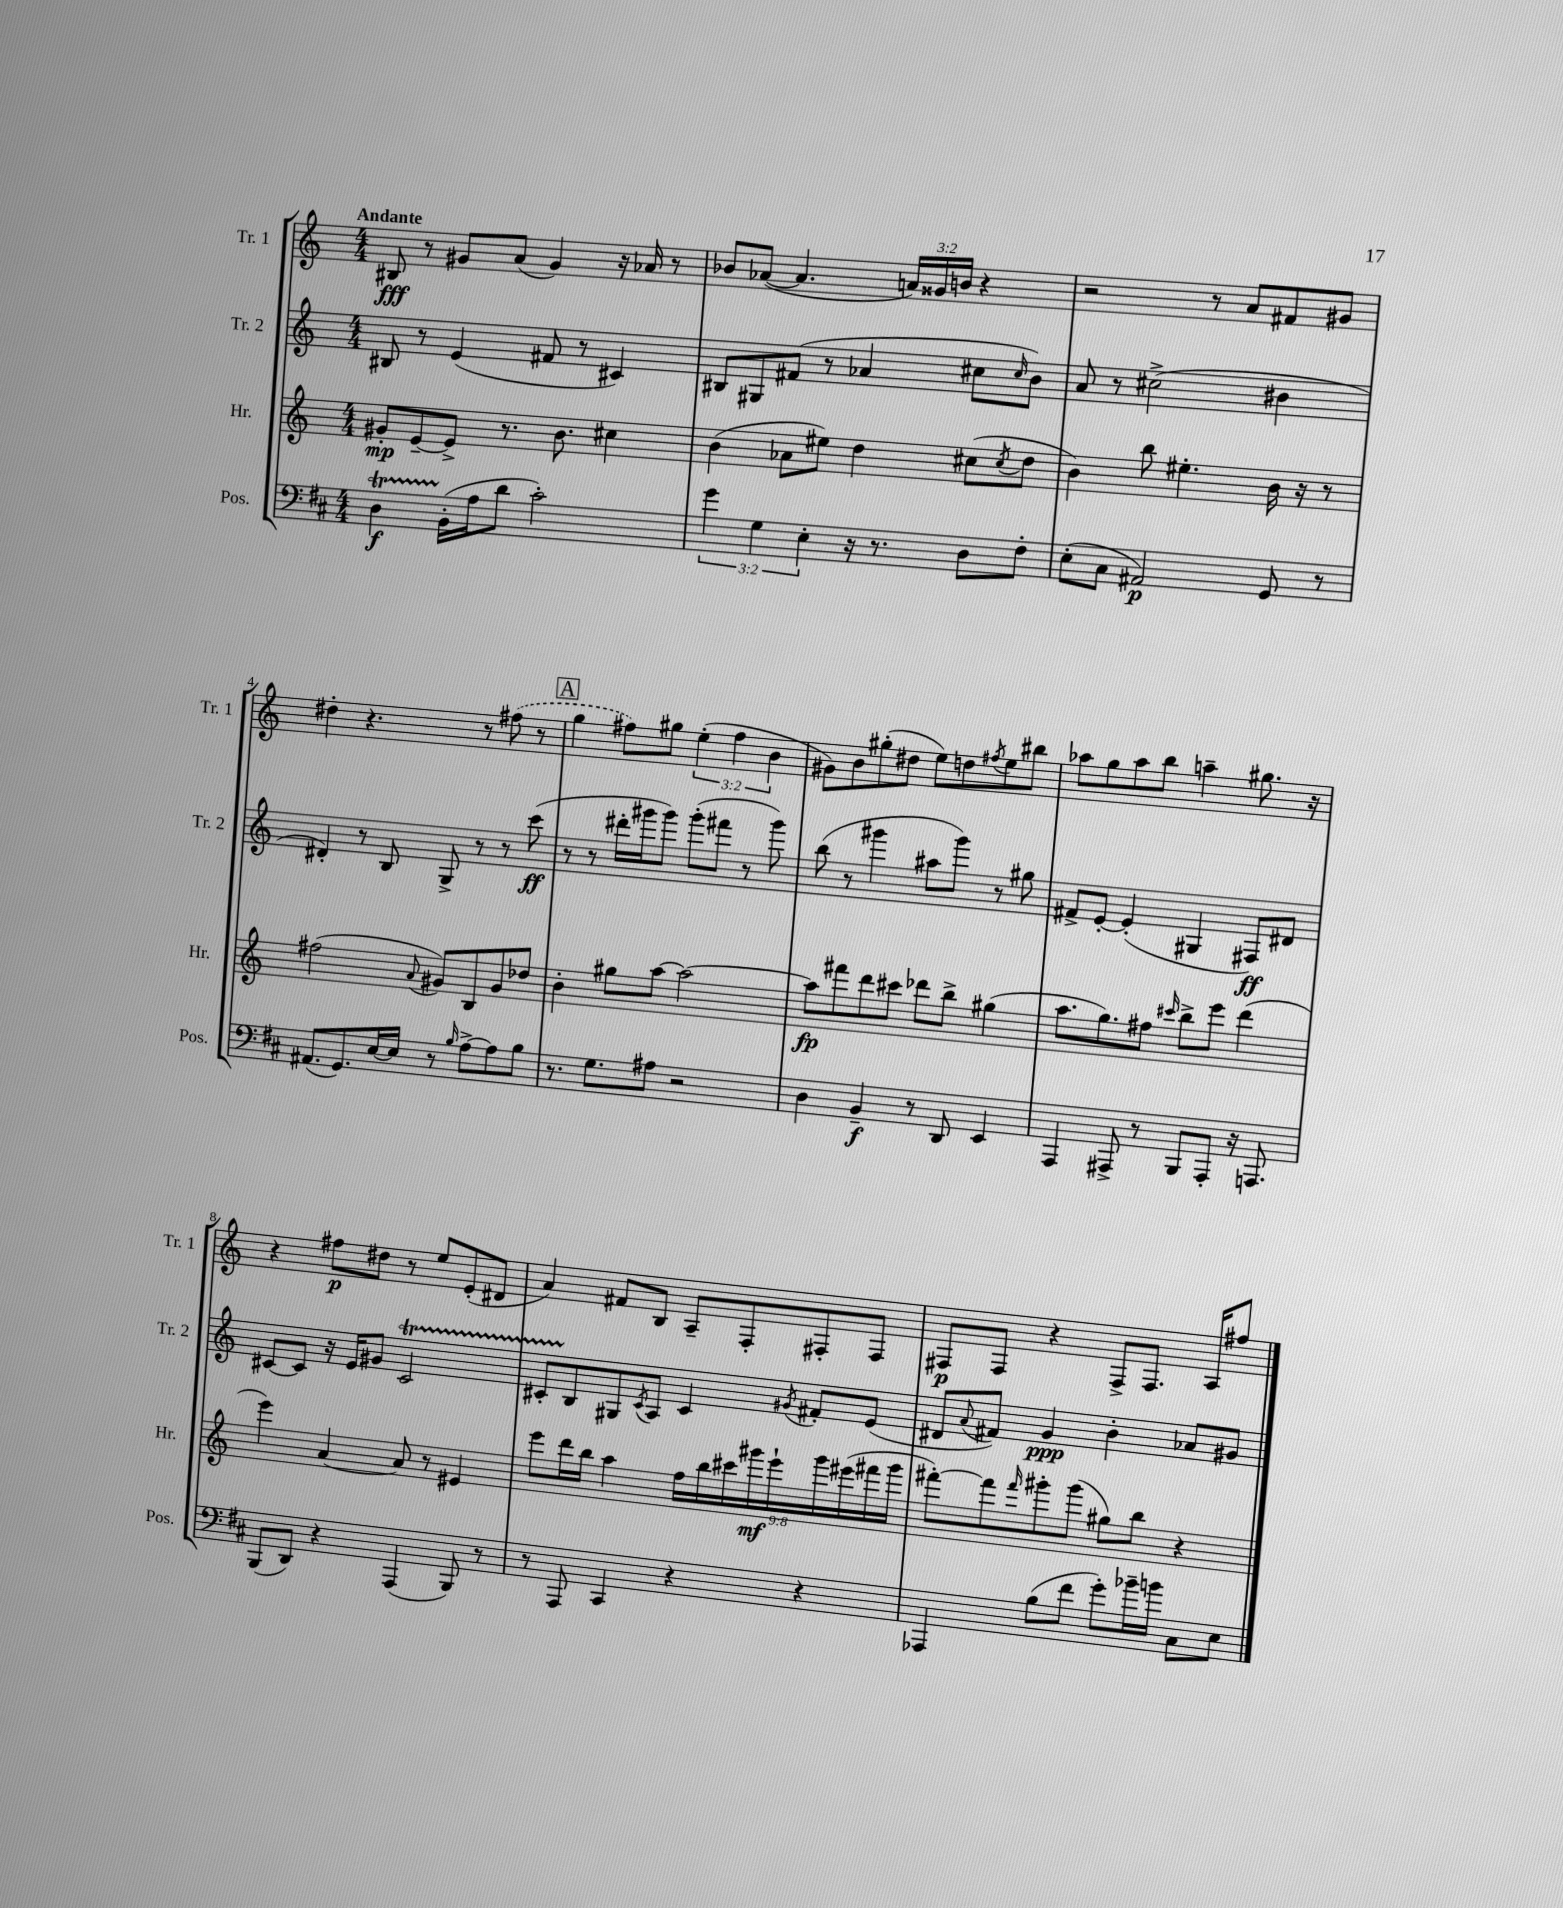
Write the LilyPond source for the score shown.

<<
\new StaffGroup <<
\new Staff = "s0" \with { instrumentName = "Tr. 1" shortInstrumentName = "Tr. 1" } {
    \clef treble \key c \major \numericTimeSignature \time 4/4 \override Staff.TupletNumber.text = #tuplet-number::calc-fraction-text \tempo "Andante"
    bis8\fff r8 gis'8 a'8( gis'4) r16 aes'16 r8 |
    bes'8 aes'8~( aes'4. \tuplet 3/2 { a'16) gisis'16 b'16 } r4 |
    r2 r8 a'8 fis'8 gis'8 |
    dis''4-. r4. r8 \once \slurDashed fis''8( r8 |
    \mark \markup { \box "A" } g''4 fis''8) gis''8 \tuplet 3/2 { e''4-.( fis''4 b'4 } |
    gis'8) b'8 gis''8-.( dis''8 e''8) d''8 \acciaccatura { fis''8 } e''8 bis''8 |
    aes''8 g''8 aes''8 b''8 a''4-- gis''8. r16 |
    r4 fis''8\p dis''8 r8 e''8 e'8-.( dis'8 |
    a'4) fis'8 b8 a8-- f8-. fis8-. fis8 |
    fis8\p fis8 r4 fis8-> fis8. a16 fis''8 \bar "|." |
}
\new Staff = "s1" \with { instrumentName = "Tr. 2" shortInstrumentName = "Tr. 2" } {
    \clef treble \key c \major \numericTimeSignature \time 4/4
    bis8 r8 e'4( fis'8 r8 cis'4) |
    bis8 gis8 fis'8( r8 aes'4 cis''8 \grace { cis''16 } b'8) |
    a'8 r8 cis''2->( bis'4 |
    dis'4-.) r8 b8 g8-> r8 r8 c'''8\ff( |
    \mark \markup { \box "A" } r8 r8 dis'''16-. gis'''16 gis'''8) gis'''8-.( fis'''8 r8 gis'''8) |
    b''8( r8 gis'''4 ais''8 gis'''8) r8 gis''8 |
    fis'8-> e'8~-. e'4-.( gis4 fis8\ff) dis'8 |
    cis'8~ cis'8 r16 e'16 gis'8 cis'2\startTrillSpan |
    cis'8-. b8\stopTrillSpan gis8 \acciaccatura { cis'8 } a8 cis'4 \acciaccatura { gis'8 } fis'8-. e'8( |
    dis'8 \appoggiatura { a'8 } fis'8) g'4\ppp b'4-. aes'8 gis'8 \bar "|." |
}
\new Staff = "s2" \with { instrumentName = "Hr." shortInstrumentName = "Hr." } {
    \clef treble \key c \major \numericTimeSignature \time 4/4 \override Staff.TupletNumber.text = #tuplet-number::calc-fraction-text
    gis'8-.\mp e'8~-- e'8-> r8. b'8. cis''4 |
    b'4( aes'8 eis''8) d''4 cis''8( \acciaccatura { cis''8 } d''8 |
    b'4) b''8 eis''4.-. b'16 r16 r8 |
    fis''2( \appoggiatura { a'8 } gis'8) b8 gis'8 des''8 |
    \mark \markup { \box "A" } b'4-. gis''8 a''8~ a''2~ |
    a''8\fp fis'''8 d'''8 cis'''8 des'''8 b''8-> gis''4( |
    a''8. g''8.) fis''8 \grace { cis'''16 } b''8-> e'''8 d'''4( |
    e'''4) a'4~ a'8 r8 eis'4 |
    e'''8 d'''16 b''16 a''4 \tuplet 9/8 { f''16 b''16 cis'''16 gis'''16\mf e'''16-! gis'''16 eis'''16( fis'''16 gis'''16 } |
    fis'''8~-.) fis'''8 \grace { fis'''16 } gis'''8-. gis'''8( gis''8) b''8 r4 \bar "|." |
}
\new Staff = "s3" \with { instrumentName = "Pos." shortInstrumentName = "Pos." } {
    \clef bass \key d \major \numericTimeSignature \time 4/4 \override Staff.TupletNumber.text = #tuplet-number::calc-fraction-text
    d4\startTrillSpan\f b,16-.\stopTrillSpan( a16 d'8 cis'2-.) |
    \tuplet 3/2 { g'4 g4 e4-. } r16 r8. d8 fis8-. |
    e8-.( cis8 ais,2\p) g,8 r8 |
    ais,8.( g,8.) e16~ e16 r8 \grace { b16 } a8~-> a8 b8 |
    \mark \markup { \box "A" } r8. g8. ais8 r2 |
    d4 b,4--\f r8 d,8 e,4 |
    a,,4 ais,,8-> r8 b,,8 ais,,8-. r16 a,,8. |
    b,,8( d,8) r4 a,,4( b,,8) r8 |
    r8 a,,8 cis,4 r4 r4 |
    aes,,4 b8( fis'8 g'8-.) bes'16-- b'16 cis8 e8 \bar "|." |
}
>>
>>
